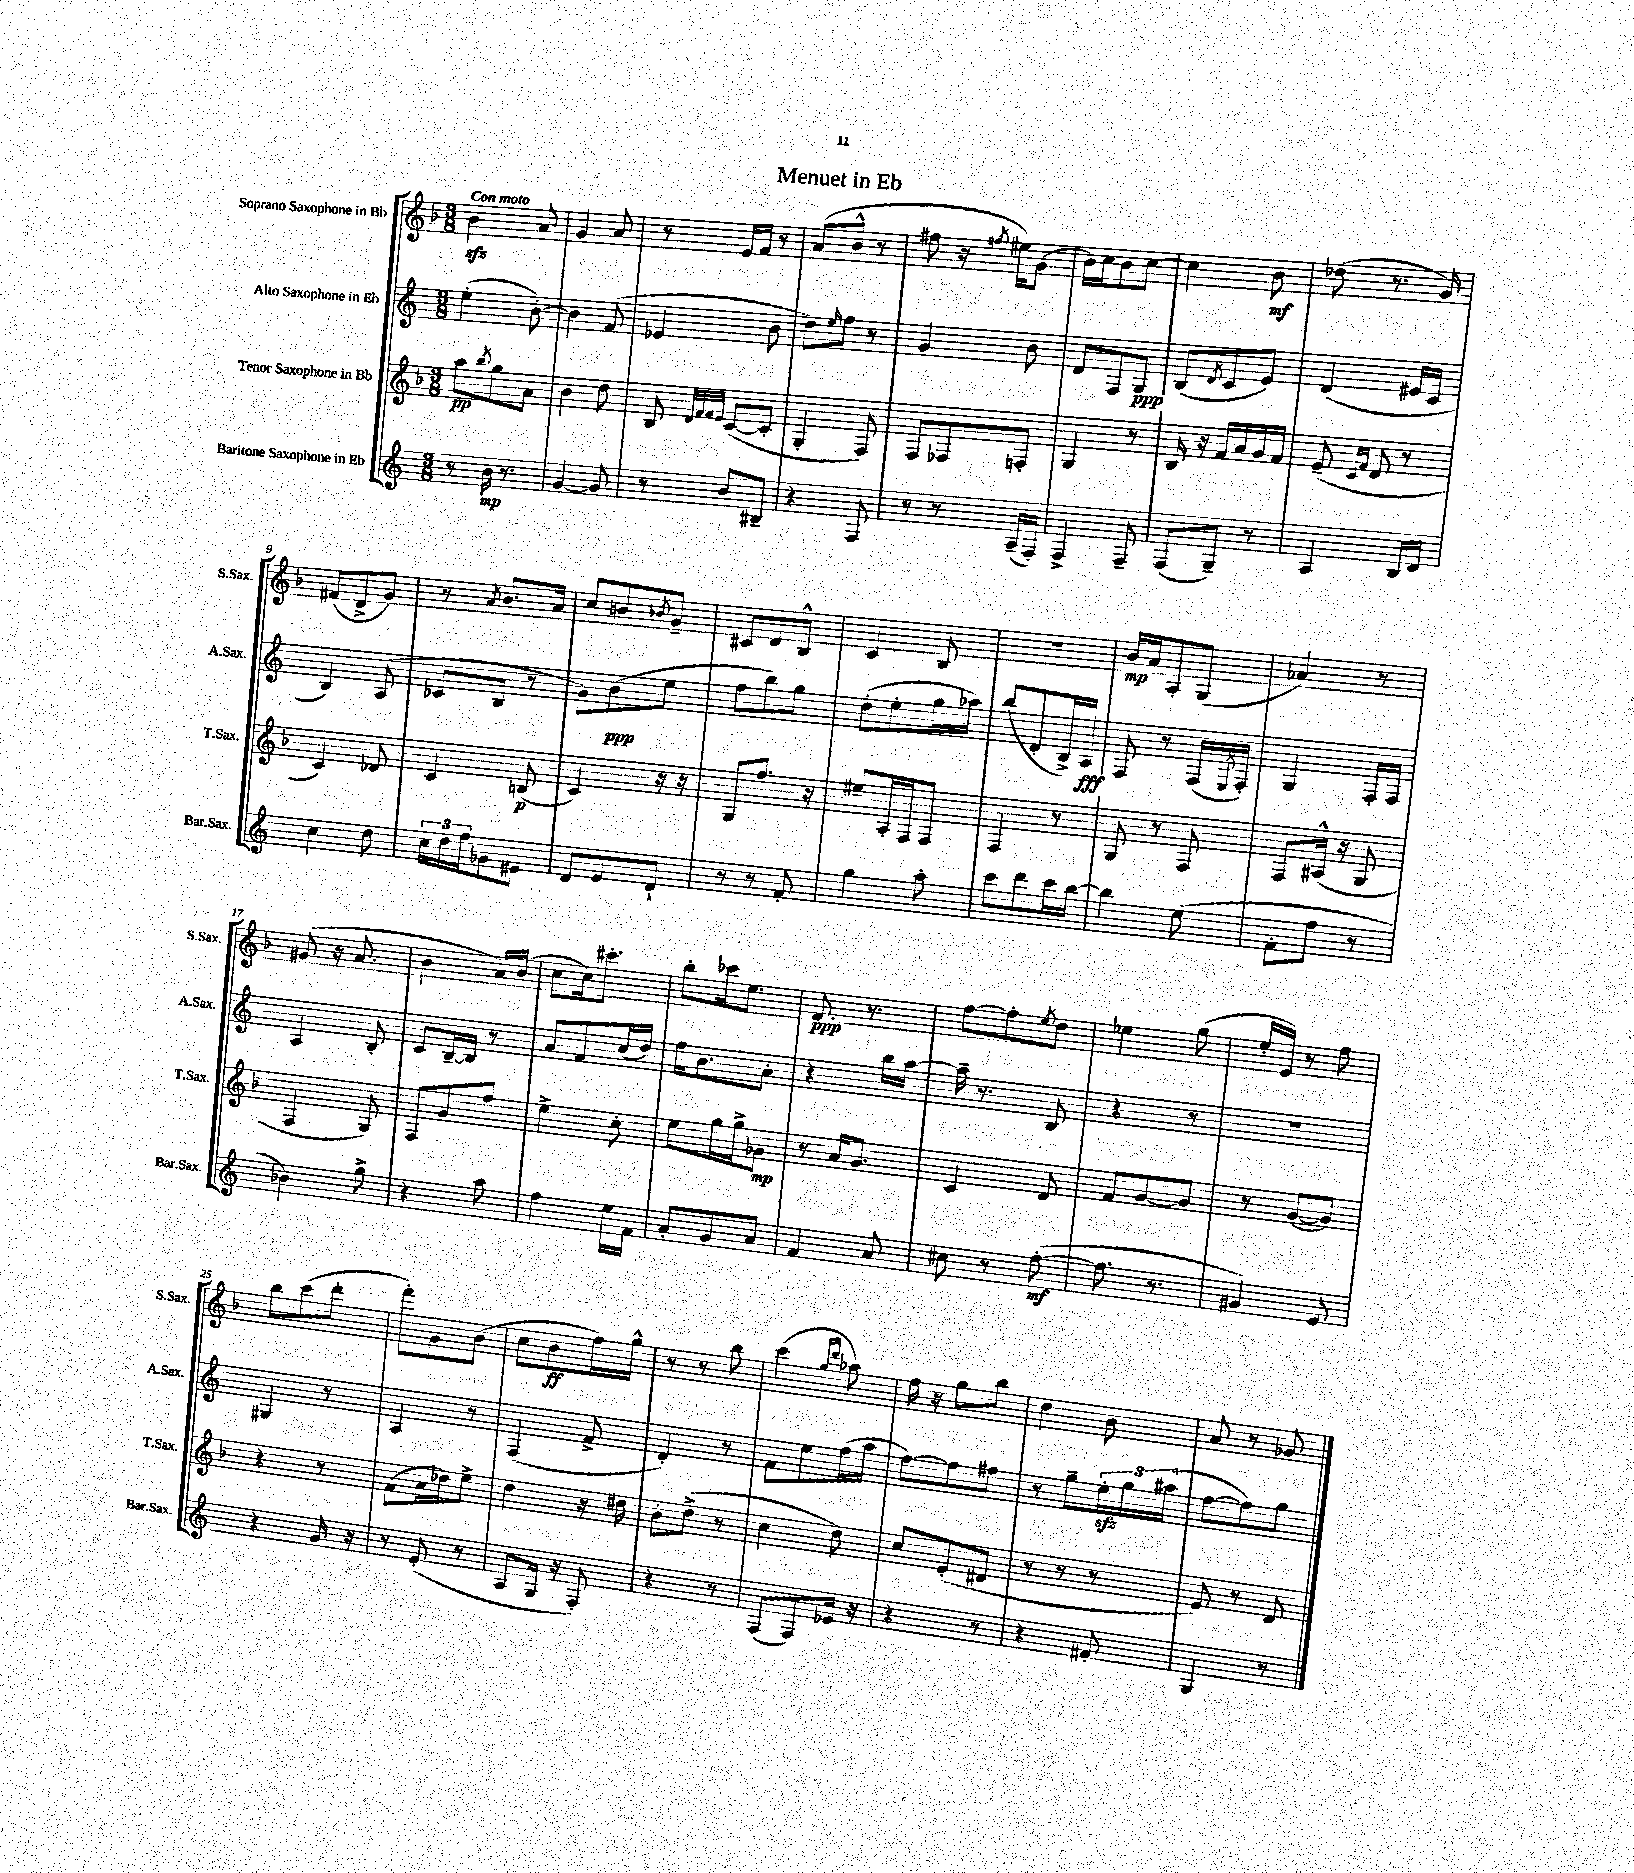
\header { title = "Menuet in Eb" }
<<
\new StaffGroup <<
\new Staff = "s0" \with { instrumentName = "Soprano Saxophone in Bb" shortInstrumentName = "S.Sax." } {
    \clef treble \key f \major \numericTimeSignature \time 3/8 \tempo "Con moto"
    bes'4\sfz a'8 |
    g'4 a'8 |
    r8 e'16 f'16 r8 |
    a'8( bes'8-^ r8 |
    fis''8 r16 \acciaccatura { f''8 } eis''16) g'8( |
    bes'16) c''16 bes'8 c''8~ |
    c''4 bes'8\mf |
    des''8( r8. g'16) |
    fis'8( d'8-> g'8) |
    r8 \acciaccatura { a'8 } bes'8. a'16 |
    c''8 b'8 \acciaccatura { bes'8 } g'8-- |
    cis'8 d'8 bes8-^ |
    c'4 bes8 |
    R4. |
    bes'16\mp a'16 a8-. g8( |
    aes'4) r8 |
    gis'8( r16 a'8. |
    bes'4 a'16) bes'16( |
    c''8 c''16) cis'''8.-. |
    bes''8-. ces'''16 e''8. |
    f'8.\ppp r8. |
    f''8~ f''8-. \acciaccatura { e''8 } d''8 |
    ees''4 g''8( |
    e''16-. e'16) r8 f''8 |
    bes''8 c'''8( d'''8-. |
    f'''8-.) g'8 bes'8( |
    c''8 bes'8\ff f''16) g''16-^ |
    r8 r8 bes''8 |
    c'''4( \grace { g''16 d'''16 } aes''8) |
    f''16 r16 g''8 bes''8 |
    d''4 bes'8 |
    a'8 r8 ges'8 \bar "|." |
}
\new Staff = "s1" \with { instrumentName = "Alto Saxophone in Eb" shortInstrumentName = "A.Sax." } {
    \clef treble \key c \major \numericTimeSignature \time 3/8
    e''4-.( b'8~-.) |
    b'4 f'8( |
    ees'4 b'8 |
    d''8) \grace { e''16 } f''8 r8 |
    g'4 b'8 |
    d'8 f8 g8\ppp |
    b8( \acciaccatura { d'8 } c'8 e'8) |
    d'4( eis'16 c'16 |
    b4) a8( |
    ces'8 b8 r8 |
    g'8) b'8\ppp( e''8 |
    f''8 b''8) g''8 |
    d''8-.( e''8-. g''16 aes''16) |
    b''8( d'8-. b16->) a16\fff |
    f8 r8 f16( \acciaccatura { e8 } f16-.) |
    g4 f16-. f16 |
    a4 b8-. |
    c'8 b16~-- b16 r8 |
    a'8 f'8 c''16( d''16) |
    f''16 b'8. a'8-. |
    r4 b''16 a''16~ |
    a''16-- r8. b8 |
    r4 r8 |
    r4. |
    gis4 r8 |
    a4 r8 |
    f4( f'8-> |
    d'4-.) r8 |
    f'8 e''8 f''16( a''16 |
    f''8~) f''8 fis''8 |
    r8 g''8-- \tuplet 3/2 { e''16-.\sfz g''16 ais''16( } |
    f''8~ f''8) g''8 \bar "|." |
}
\new Staff = "s2" \with { instrumentName = "Tenor Saxophone in Bb" shortInstrumentName = "T.Sax." } {
    \clef treble \key f \major \numericTimeSignature \time 3/8
    a''8\pp \acciaccatura { bes''8 } g''8 a'8 |
    bes'4 d''8 |
    bes8 \grace { d'32 f'32 f'32 e'32 } c'8~( c'8-. |
    g4-. f8) |
    f8 fes8 f8-. |
    g4 r8 |
    bes16 r16 f'16 a'16 g'16 f'16 |
    e'8--( \grace { c'16 f'16 } d'8 r8 |
    c'4) des'8 |
    c'4 b8\p( |
    c'4) r16 r16 |
    g8 f''8. r16 |
    eis''8-- a16-. f16 f8 |
    f4 r8 |
    g8 r8 f8 |
    f8 ais16-^( r16 g8 |
    f4 g8) |
    f8 g'8 f''8 |
    e''4-> c''8-. |
    e''8 g''16 g''16-> ges'8\mp |
    r8 a'16 g'8. |
    c'4 d'8 |
    f'8 g'8~ g'8 |
    r8 g'8~( g'8) |
    r4 r8 |
    f'8( a'16 des''16) e''8-> |
    d''4 r16 dis''16 |
    bes'8-. d''8->( r8 |
    c''4 d''8) |
    c''8 e'8-.( dis'8 |
    r8 r8 r8 |
    e'8) r8 d'8 \bar "|." |
}
\new Staff = "s3" \with { instrumentName = "Baritone Saxophone in Eb" shortInstrumentName = "Bar.Sax." } {
    \clef treble \key c \major \numericTimeSignature \time 3/8
    r8 b'16\mp r8. |
    g'4~ g'8 |
    r8 b'8 bis8-- |
    r4 f8 |
    r8 r8 a16--( f16-.) |
    f4-> f8-- |
    f8( g8--) r8 |
    a4 b16 d'16 |
    c''4 d''8 |
    \tuplet 3/2 { c''16 d''16 f''16 } ges'8 eis'8 |
    d'8 e'8 d'8-! |
    r8 r8 f'8-. |
    g''4 a''8-. |
    c'''8 d'''8 c'''16 b''16~ |
    b''4 e''8( |
    f'8-. f''8 r8 |
    bes'4) g''8-> |
    r4 a''8 |
    f''4 e''16 f'16 |
    a'8-. g'8 a'8 |
    f'4 a'8 |
    cis''8 r8 f''8~-.\mf( |
    f''8. r8. |
    gis'4) e'8 |
    r4 g'16 r16 |
    r8 e'8-.( r8 |
    a8 g16 r16 f8-.) |
    r4 r8 |
    f8( f8) ees'16 r16 |
    r4 r8 |
    r4 fis'8-. |
    g4 r8 \bar "|." |
}
>>
>>
